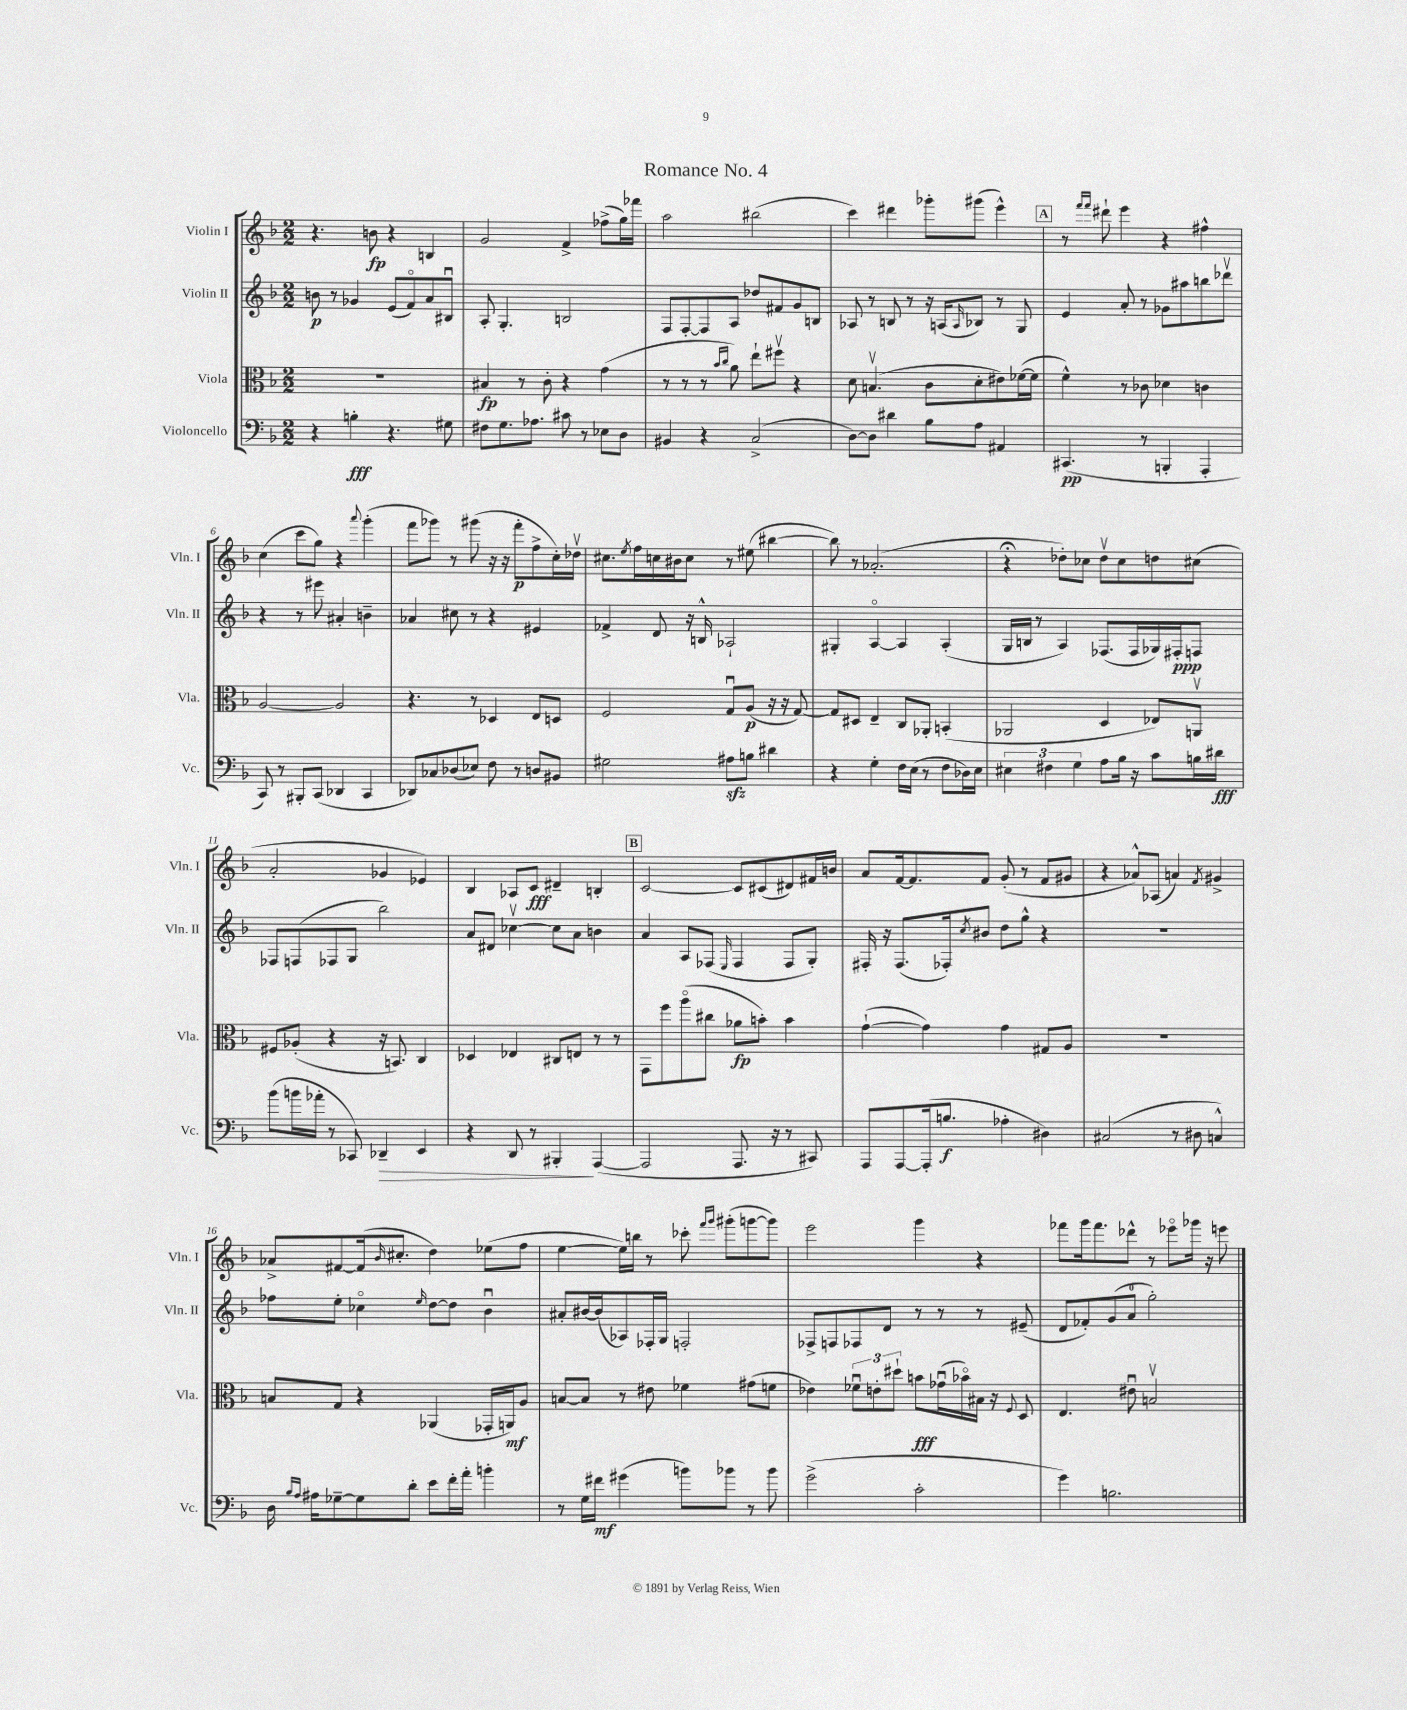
\header { title = "Romance No. 4" }
<<
\new StaffGroup <<
\new Staff = "s0" \with { instrumentName = "Violin I" shortInstrumentName = "Vln. I" } {
    \clef treble \key f \major \numericTimeSignature \time 2/2
    r4. b'8\fp r4 b4 |
    g'2 f'4-> fes''8->( g''16) fes'''16 |
    a''2 bis''2( |
    c'''4) dis'''4 ges'''8-. gis'''8( e'''4-^) |
    \mark \markup { \box "A" } r8 \grace { f'''16 f'''16 } dis'''8-! e'''4 r4 fis''4-^ |
    c''4( c'''8 g''8) r4 \appoggiatura { a'''8 } g'''4-.( |
    f'''8 ges'''8) r8 gis'''8( r16 r16 f'''8-.\p f''8-> c''16-.) des''16\upbow |
    cis''8. \acciaccatura { e''8 } f''16 c''16 bis'16 c''8 r8 eis''8( bis''4~ |
    bis''8) r8 aes'2.-.( |
    r4\fermata des''8-.) ces''8 des''8\upbow ces''8 d''8 cis''8( |
    a'2-. ges'4 ees'4) |
    bes4 aes8 c'8\fff dis'4-- b4-. |
    \mark \markup { \box "B" } c'2~ c'8 cis'8( dis'8) fis'16 b'16 |
    a'8 f'16~ f'8. f'8 g'8-.( r8 f'8 gis'8 |
    r4 aes'8-^) aes8( a'4) \acciaccatura { f'8 } gis'4-> |
    aes'8-> fis'8~ fis'16( \grace { bes'16 } cis''8.-. d''4) ees''8( f''8 |
    e''4~ e''16) b''16 r8 ces'''8-. \grace { f'''16 g'''16 } gis'''8-.( g'''8~ g'''8) |
    e'''2 g'''4 r4 |
    fes'''8 g'''16 fes'''8. des'''8-^ r8 ees'''8\flageolet ges'''16 r16 e'''8 \bar "|." |
}
\new Staff = "s1" \with { instrumentName = "Violin II" shortInstrumentName = "Vln. II" } {
    \clef treble \key f \major \numericTimeSignature \time 2/2
    b'8\p r8 ges'4 e'8( f'8\flageolet) a'8 bis8\downbow |
    a8-. g4.-. b2 |
    f8 f8~-. f8 a8 des''8 fis'8 g'8 b8 |
    aes8 r8 b8 r8 r16 a16( \grace { a16 } bes8) r8 g8 |
    \mark \markup { \box "A" } e'4 a'8-. r8 ges'8 ais''8 b''8 des'''8\upbow |
    r4 r8 eis'''8 ais'4-. b'4-- |
    aes'4 cis''8 r8 r4 eis'4 |
    fes'4-> d'8 r16 b16-^ aes2-! |
    gis4-. a4~\flageolet a4 a4-.( |
    g16 b16 r8 a4) fes8.( fes16 ges16) fis16-.\ppp f8 |
    fes8 f8( fes8 g8 bes''2) |
    a'8 dis'8 ces''4~\upbow ces''8 a'8 b'4 |
    \mark \markup { \box "B" } a'4 a8 fes8( \grace { e16 } fes4 fes8 g8-.) |
    fis16-. r16 fis8.( fes16-.) \acciaccatura { c''8 } bis'8 d''8 g''8-^ r4 |
    R1 |
    fes''8 e''8-. ces''4\flageolet \grace { e''16 } d''8~ d''8 bes'4\downbow |
    ais'8-. bis'16~ bis'16( aes8) fes16-. g16 f2-. |
    fes8-> f8 fes8 d'8 r8 r8 r8 eis'8--( |
    d'8 fes'8-.) g'8( a'8-0 g''2-.) \bar "|." |
}
\new Staff = "s2" \with { instrumentName = "Viola" shortInstrumentName = "Vla." } {
    \clef alto \key f \major \numericTimeSignature \time 2/2
    R1 |
    bis4\fp r8 c'8-. r4 g'4( |
    r8 r8 r8 \grace { bes'16 c''16 } a'8) e''8-! fis''8\upbow r4 |
    d'8 b4.\upbow( c'8 d'8-. eis'8) fes'16~( fes'16 |
    \mark \markup { \box "A" } f'4-^) r8 ces'8 des'4 c'4 |
    a2~ a2 |
    r4. r8 des4 e8 d8 |
    f2 g8\downbow a8\p( r16 r16 g8~) |
    g8 dis8 e4-- c8 aes,8-. b,4-.( |
    aes,2 d4 ees8) a,8\upbow |
    fis8 aes8-.( r4 r16 b,8.) c4 |
    des4 ees4 cis8 e8 r8 r8 |
    \mark \markup { \box "B" } g,8 f''8 a''8\flageolet( cis''8 aes'8\fp b'8-.) b'4 |
    g'4~-!( g'4) g'4 gis8 a8 |
    R1 |
    b8 g8 r4 aes,4( ges,16-. a,16\mf) a8 |
    b8~ b8 r8 eis'8 fes'4 gis'8( f'8 |
    ees'4) \tuplet 3/2 { fes'8\downbow e'8-. dis''8-! } b'8\fff ges'16\downbow( bes'16\flageolet) bis16 r16 \appoggiatura { f8 } d8 |
    e4. eis'8\downbow b2\upbow \bar "|." |
}
\new Staff = "s3" \with { instrumentName = "Violoncello" shortInstrumentName = "Vc." } {
    \clef bass \key f \major \numericTimeSignature \time 2/2
    r4 b4-.\fff r4. gis8 |
    fis8 g8. aes8. cis'8 r8 ees8 d8 |
    bis,4 r4 c2->( |
    d8~) d8 dis'4 bes8 a8 ais,4 |
    \mark \markup { \box "A" } cis,4.\pp( r8 b,,4-. a,,4-. |
    c,8) r8 bis,,8-. c,8( des,4 c,4 |
    des,8) ces8 des8( ees8) f8 r8 d8 bis,8 |
    gis2 ais8\sfz b8 dis'4 |
    r4 g4-. f16 e16( r8 f8 des16) e16 |
    \tuplet 3/2 { eis4 fis4 g4 } a8 bes16 r16 c'8 b16 dis'16\fff |
    bes'8( b'16 aes'16-. r8 ces,8) des,4--\> e,4 |
    r4 d,8 r8 bis,,4-.\! a,,4~( |
    \mark \markup { \box "B" } a,,2 a,,8. r16 r8 cis,8) |
    a,,8 a,,8~ a,,16-.( b8.\f aes4-. dis4) |
    cis2( r8 dis8 c4-^) |
    d16 \grace { bes16 a16 } ais16 ges8~-- ges8 d'8-. e'8 f'16-. a'16-. b'4-. |
    r8 g16 fis'16\mf gis'4( b'8) bes'8 r8 bes'8 |
    g'2->( c'2-. |
    g'4) b2. \bar "|." |
}
>>
>>
